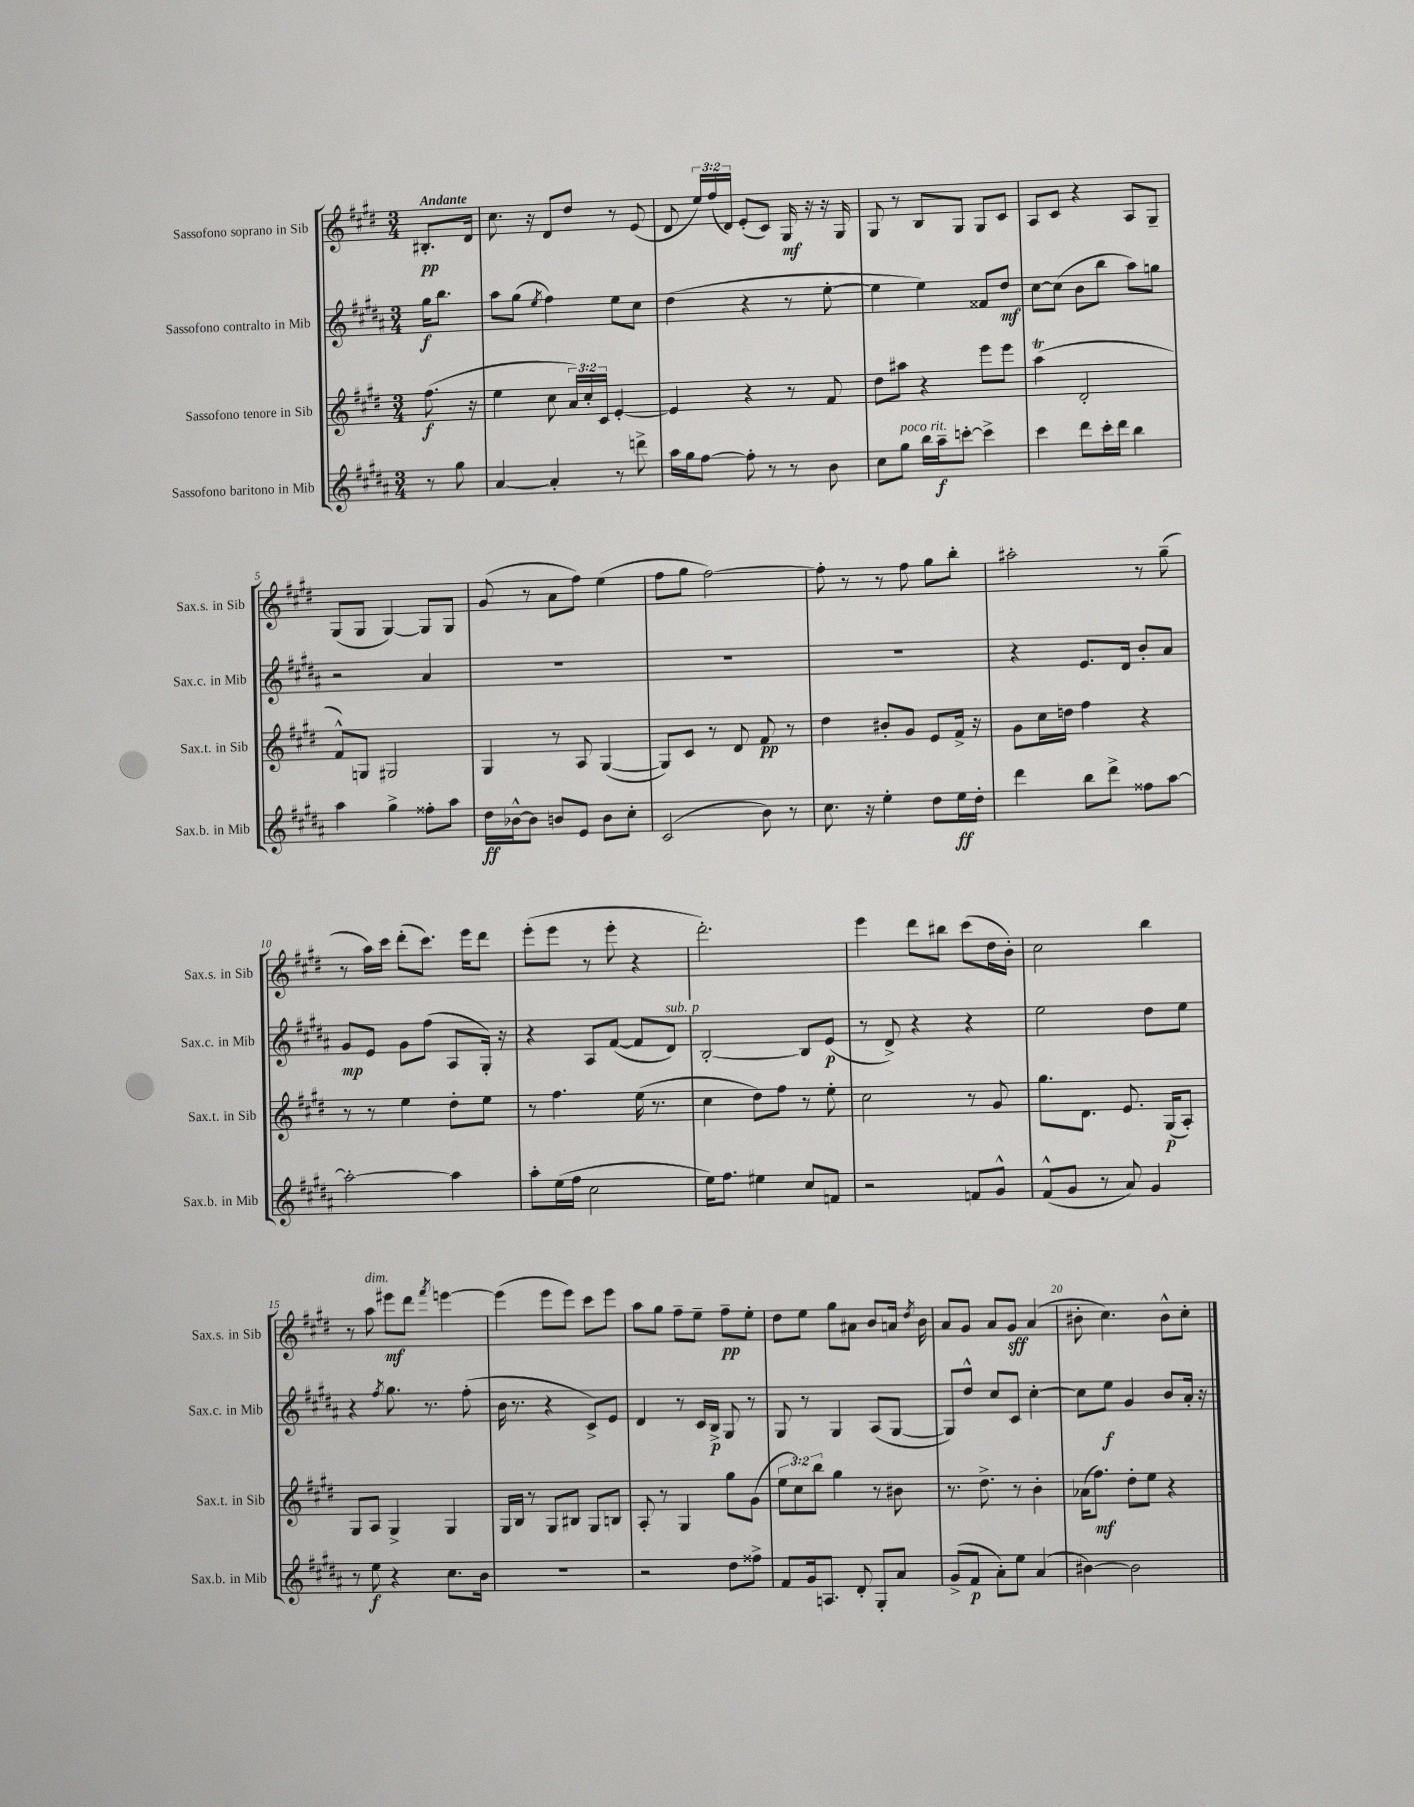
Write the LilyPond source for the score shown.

<<
\new StaffGroup <<
\new Staff = "s0" \with { instrumentName = "Sassofono soprano in Sib" shortInstrumentName = "Sax.s. in Sib" } {
    \clef treble \key e \major \numericTimeSignature \time 3/4 \override Staff.TupletNumber.text = #tuplet-number::calc-fraction-text \partial 4 \tempo "Andante"
    \autoBeamOff bis8.[-.\pp dis'16] |
    cis''8. r16 dis'8[ dis''8] r8 e'8( |
    dis'8 \tuplet 3/2 { e''16[) fis''16( dis'16]) } e'8[-.( cis'8]) gis16\mf r16 r16 gis16 |
    gis8 r8 b8[ gis8] gis8[ cis'8] |
    a8[ cis'8] r4 a8[ gis8]-- |
    gis8[( gis8] gis4~) gis8[ gis8] |
    gis'8( r8 a'8[ fis''8]) e''4( |
    fis''8[ gis''8] fis''2~) |
    fis''8-. r8 r8 fis''8 gis''8[ b''8]-. |
    ais''2-. r8 gis''8--( |
    r8 a''16[) cis'''16] dis'''8[-.( cis'''8.]) e'''16[ dis'''8] |
    e'''8[-.( e'''8] r8 e'''8-. r4 |
    dis'''2.-.) |
    e'''4 dis'''8[ bis''8] cis'''8[( dis''16 b'16]-.) |
    cis''2 b''4 |
    r8 a''8^\markup { \italic "dim." } eis'''8[\mf dis'''8] \acciaccatura { fis'''8 } e'''4~ |
    e'''4( e'''8[ e'''8]) cis'''8[ e'''8] |
    a''8[ gis''8] fis''8[-- e''8]-- fis''8[--\pp e''8]-. |
    dis''8[ e''8] gis''8[ ais'8] b'8[ a'16] \acciaccatura { dis''8 } b'16 |
    a'8[ gis'8] a'8[ gis'8]\sff a'4( |
    bis'8-. cis''4.) bis'8[-^ cis''8]-. \bar "|." |
}
\new Staff = "s1" \with { instrumentName = "Sassofono contralto in Mib" shortInstrumentName = "Sax.c. in Mib" } {
    \clef treble \key b \major \numericTimeSignature \time 3/4 \partial 4
    \autoBeamOff gis''16[\f b''8.] |
    ais''8[ gis''8]( \acciaccatura { e''8 } fis''4) e''8[ cis''8] |
    dis''4( r4 r8 e''8~-. |
    e''4 e''4) fisis'8[ dis''8]\mf |
    cis''8[~ cis''8]( b'8[ b''8] ais''8[) g''8] |
    r2 ais'4 |
    R2. |
    R2. |
    R2. |
    r4 e'8.[ dis'16] b'8[-. ais'8] |
    gis'8[\mp e'8] gis'8[ fis''8]( ais8[ gis16]-.) r16 |
    r4 ais8[ fis'8]~( fis'8[ dis'8]^\markup { \italic "sub. p" }) |
    b2~-. b8[ e'8]\p( |
    r8 dis'8->) r4 r4 |
    e''2 dis''8[ e''8] |
    r4 \acciaccatura { fis''8 } gis''8. r8. fis''8-.( |
    b'16 r8. r4 cis'8[->) e'8] |
    dis'4 r8 cis'16[ b16]->\p gis8 r8 |
    gis8 r8 gis4 ais8[( gis8]~ |
    gis8[) dis''8]-^ cis''8[ cis'8] cis''4~-. |
    cis''8[ e''8]\f gis'4 b'8[ ais'16]-. r16 \bar "|." |
}
\new Staff = "s2" \with { instrumentName = "Sassofono tenore in Sib" shortInstrumentName = "Sax.t. in Sib" } {
    \clef treble \key e \major \numericTimeSignature \time 3/4 \override Staff.TupletNumber.text = #tuplet-number::calc-fraction-text \partial 4
    \autoBeamOff fis''8.\f( r16 |
    e''4 cis''8 \tuplet 3/2 { a'16[) cis''16-. cis'16] } e'4~-. |
    e'4 r4 r8 fis'8 |
    dis''8[ ais''8] r4 e'''8[ e'''8] |
    a''4\trill( dis'2-. |
    fis'8[-^) g8] gis2 |
    gis4 r8 a8 gis4~( |
    gis8[) cis'8] r8 dis'8 fis'8\pp r8 |
    dis''4 bis'8[-. gis'8] e'8[ fis'16]-> r16 |
    gis'8[ cis''16 d''16] fis''4 r4 |
    r8 r8 e''4 dis''8[-. e''8] |
    r8 fis''4. e''16( r8. |
    cis''4 dis''8[) fis''8] r8 e''8-. |
    cis''2 r8 gis'8 |
    gis''8.[ dis'8.] e'8. gis16[\p( a8]-.) |
    gis8[ a8] gis4-> gis4 |
    gis16[ b16] r8 gis8[ bis8] gis8[ b8] |
    a8-. r8 gis4 gis''8[ gis'8]( |
    \tuplet 3/2 { e''8[ cis''8) b''8] } gis''4 r8 bis'8 |
    r8. dis''8.-> r8 b'4-. |
    aes'16[( fis''8.]\mf) dis''8[-. e''8] r4 \bar "|." |
}
\new Staff = "s3" \with { instrumentName = "Sassofono baritono in Mib" shortInstrumentName = "Sax.b. in Mib" } {
    \clef treble \key b \major \numericTimeSignature \time 3/4 \partial 4
    \autoBeamOff r8 gis''8 |
    ais'4~ ais'4-. r8 d'''8-> |
    ais''16[ gis''16 fis''8]~ fis''8-. r8 r8 b'8 |
    cis''8[ gis''8]^\markup { \italic "poco rit." } b''16[ ais''16--\f c'''8]~-. c'''4-> |
    cis'''4 dis'''8[ cis'''16-. dis'''16] b''4 |
    ais''4 gis''4-> fisis''8[-. ais''8] |
    dis''16[\ff bes'16~-^ bes'8] b'8[ e'8] b'8[ cis''8]-. |
    cis'2( b'8) r8 |
    cis''8. r16 e''4-. dis''8[ e''16\ff dis''16]-. |
    dis'''4 b''8[ dis'''8]-> fisis''8[ ais''8]~ |
    ais''2~-. ais''4 |
    ais''8[-. e''16( fis''16] cis''2 |
    e''16[) fis''8.] eis''4 cis''8[ f'8] |
    r2 f'8[ gis'8]-^ |
    fis'8[-^( gis'8] r8 ais'8) gis'4 |
    r8 e''8\f r4 cis''8.[ b'16] |
    r2. |
    r2 dis''8[ fisis''8]-> |
    fis'8[ gis'16 a8.] dis'8-. gis8[-. ais'8] |
    gis'8[->( fis'8]\p ais'8[-.) e''8] ais'4( |
    bis'4~) bis'2 \bar "|." |
}
>>
>>
\layout { \context { \Score \override BarNumber.break-visibility = ##(#f #t #t) barNumberVisibility = #(every-nth-bar-number-visible 5) } }
